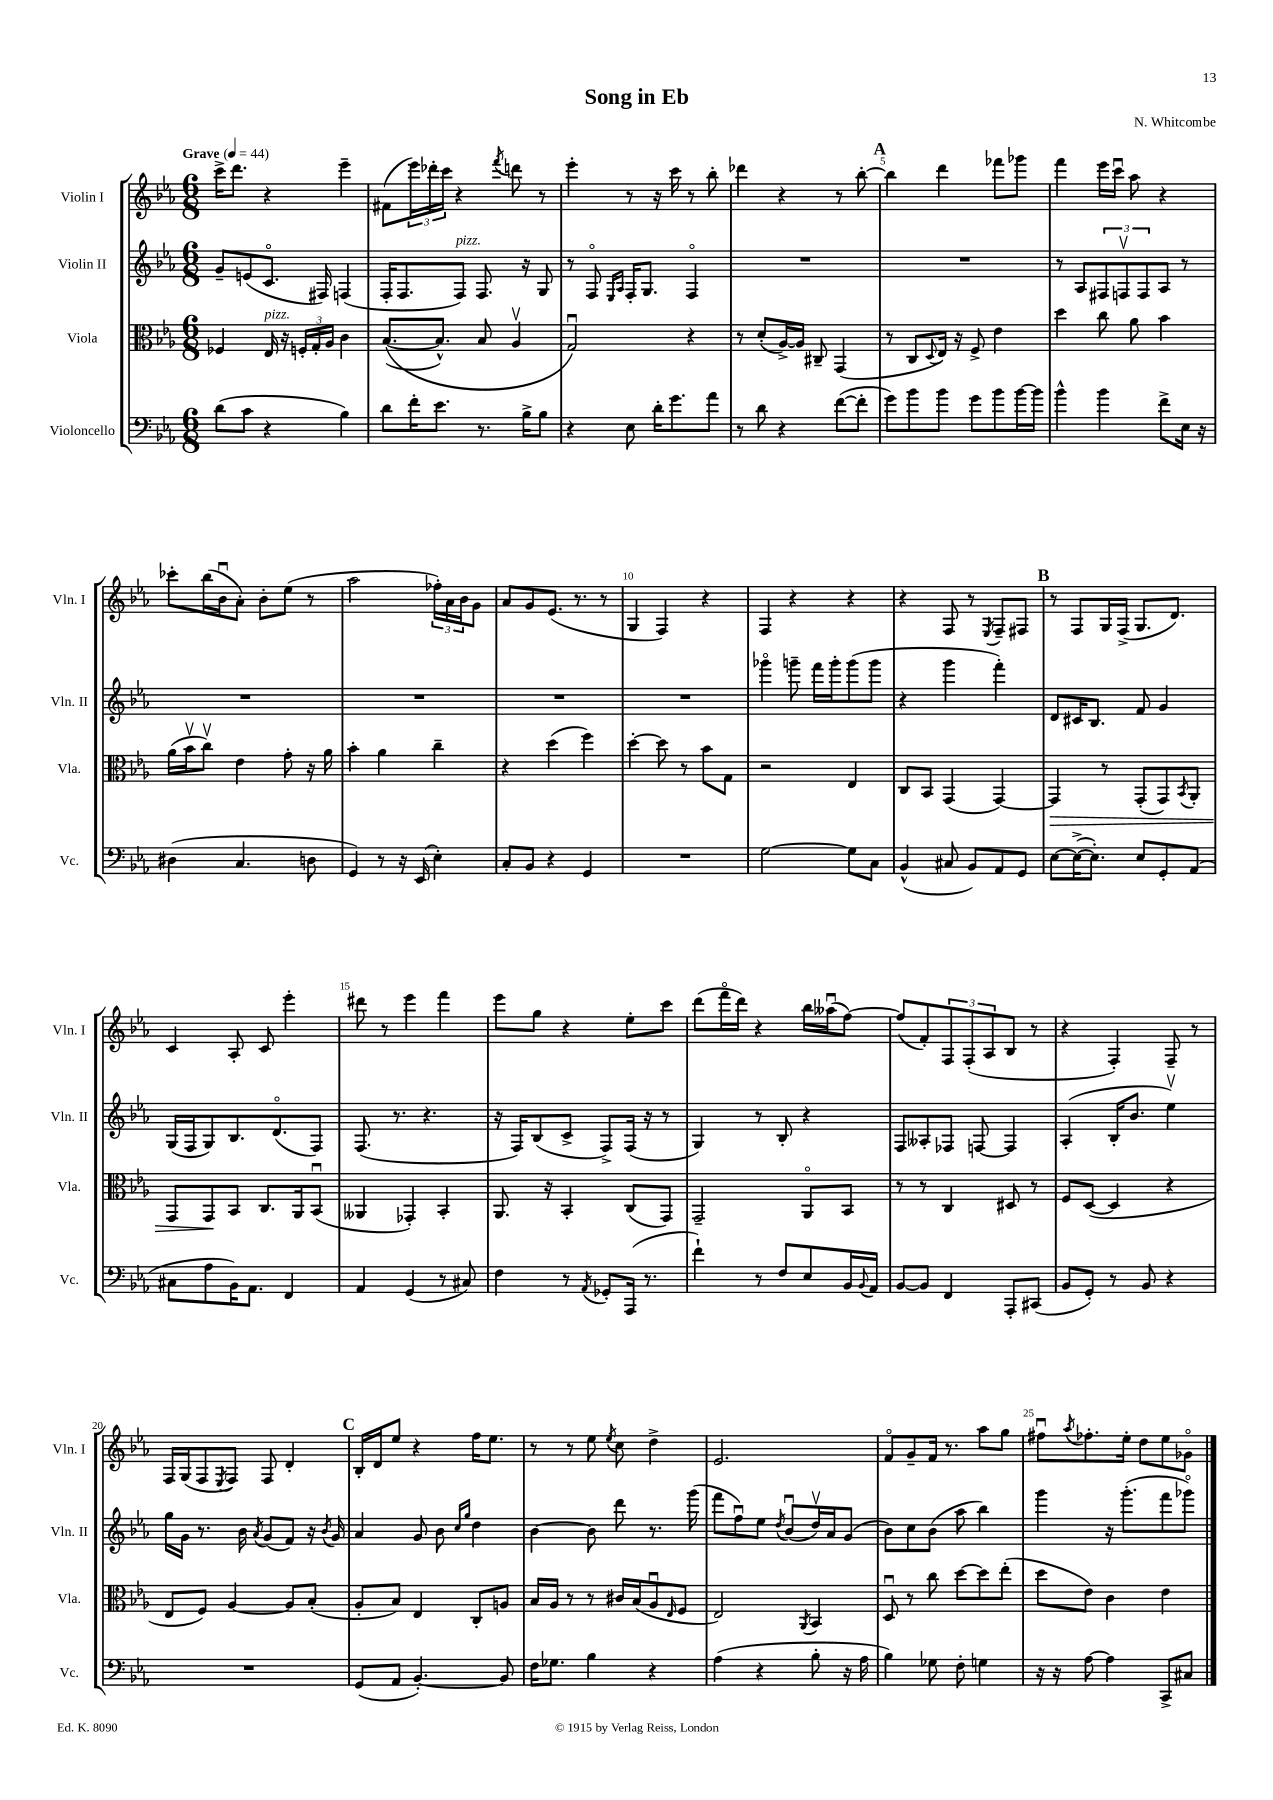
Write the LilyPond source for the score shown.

\header { title = "Song in Eb" composer = "N. Whitcombe" }
<<
\new StaffGroup <<
\new Staff = "s0" \with { instrumentName = "Violin I" shortInstrumentName = "Vln. I" } {
    \clef treble \key ees \major \numericTimeSignature \time 6/8 \tempo "Grave" 4 = 44
    c'''16-> d'''8. r4 ees'''4-- |
    fis'8( \tuplet 3/2 { ees'''16) des'''16-. c'''16 } r4 \acciaccatura { f'''8 } d'''8 r8 |
    ees'''4-. r8 r16 c'''16 r8 bes''8-. |
    des'''4 r4 r8 bes''8~-. |
    \mark \markup { \bold "A" } bes''4 d'''4 fes'''8 ges'''8 |
    f'''4 ees'''16 c'''16\downbow aes''8 r4 |
    ces'''8-. bes''16( bes'16\downbow aes'8-.) bes'8-. ees''8( r8 |
    aes''2 \tuplet 3/2 { fes''16-.) aes'16 bes'16 } g'8 |
    aes'8 g'8 ees'8.( r8. r8 |
    g4 f4) r4 |
    f4 r4 r4 |
    r4 f8 r8 \acciaccatura { ees8 } f8-- fis8 |
    \mark \markup { \bold "B" } r8 f8 g16 f16->( g8. d'8.) |
    c'4 aes8-. c'8 ees'''4-. |
    dis'''8 r8 ees'''4 f'''4 |
    ees'''8 g''8 r4 ees''8-. c'''8 |
    d'''8( f'''16\flageolet d'''16) r4 bes''16 aeses''16\downbow( f''8~) |
    f''8( f'8-.) \tuplet 3/2 { f8 f8-.( aes8 } bes8 r8 |
    r4 f4-.) f8-- r8 |
    f16 g16( f8 \acciaccatura { ees8 } f8) f8 d'4-. |
    \mark \markup { \bold "C" } bes16-. d'16 ees''8 r4 f''16 ees''8. |
    r8 r8 ees''8 \acciaccatura { ees''8 } c''8 d''4-> |
    ees'2. |
    f'8\flageolet g'8-- f'16 r8. aes''8 g''8 |
    fis''8\downbow \acciaccatura { aes''8 } fes''8.-. ees''16-. d''8 ees''8 ges'8\flageolet \bar "|." |
}
\new Staff = "s1" \with { instrumentName = "Violin II" shortInstrumentName = "Vln. II" } {
    \clef treble \key ees \major \numericTimeSignature \time 6/8
    g'8-- e'8( c'8.\flageolet fis16) f4( |
    f16-. f8. f8^\markup { \italic "pizz." }) f8. r16 g8 |
    r8 f8\flageolet \grace { ees16 aes16 } f16-. g8. f4\flageolet |
    R2. |
    \mark \markup { \bold "A" } R2. |
    r8 aes8 \tuplet 3/2 { fis8 f8\upbow f8 } aes8 r8 |
    R2. |
    R2. |
    R2. |
    R2. |
    ges'''4\flageolet g'''8-- f'''16 g'''16-. g'''8( g'''8 |
    r4 g'''4 f'''4-.) |
    \mark \markup { \bold "B" } d'8 cis'16 bes8. f'8 g'4 |
    g16( f16 g8) bes8. d'8.\flageolet( f8) |
    f8.( r8. r4. |
    r16 f16) bes8( c'8-> f8->) f16( r16 r8 |
    g4) r8 bes8-. r4 |
    f8 aeses8-. fes8 f8~ f4 |
    aes4-.( bes16-. bes'8. ees''4\upbow) |
    g''16 g'16 r8. bes'16 \acciaccatura { aes'8 } g'8( f'8) r16 \acciaccatura { bes'8 } g'16 |
    \mark \markup { \bold "C" } aes'4 g'8 bes'8 \grace { c''16 g''16 } d''4 |
    bes'4~ bes'8 d'''8 r8. g'''16( |
    f'''8 f''8\downbow) ees''8 \acciaccatura { d''8 } bes'8\downbow( d''16\upbow) aes'16 g'8( |
    bes'8) c''8 bes'8( aes''8 bes''4) |
    g'''4 r16 g'''8.-.( f'''8 ges'''8\flageolet) \bar "|." |
}
\new Staff = "s2" \with { instrumentName = "Viola" shortInstrumentName = "Vla." } {
    \clef alto \key ees \major \numericTimeSignature \time 6/8
    fes4 ees16^\markup { \italic "pizz." } r16 \tuplet 3/2 { f16-. g16-. aes16 } c'4 |
    bes8.~(\( bes8.-^) bes8 aes4\upbow |
    g2\downbow\) r4 |
    r8 d'8-.( aes16~->) aes16 cis8-- g,4( |
    \mark \markup { \bold "A" } r8 c8 \appoggiatura { d8 } ees16) r16 f8-> ees'4 |
    d''4 c''8 aes'8 bes'4 |
    aes'16( bes'16\upbow c''8\upbow) ees'4 g'8-. r16 aes'16 |
    bes'4-. aes'4 c''4-- |
    r4 d''4( f''4) |
    d''4~-. d''8 r8 bes'8 g8 |
    r2 ees4 |
    c8 bes,8 g,4( g,4~) |
    \mark \markup { \bold "B" } g,4\> r8 g,8-.( g,8) \acciaccatura { bes,8 } aes,8-. |
    g,8 g,8\! bes,8 c8. aes,16 bes,8\downbow( |
    aeses,4 ges,4-.) bes,4-. |
    aes,8. r16 bes,4-. c8( g,8) |
    g,2-- aes,8\flageolet bes,8 |
    r8 r8 c4 dis8 r8 |
    f8 d8~( d4 r4 |
    ees8 f8) aes4~ aes8 bes8-.( |
    \mark \markup { \bold "C" } aes8-. bes8) ees4 c8-. a8 |
    bes16 aes16 r8 r8 cis'16 bes16( aes8\downbow \grace { ees16 } f8 |
    ees2) \acciaccatura { aes,8 } bes,4 |
    d8\downbow r8 c''8 d''8~ d''8 ees''8-.( |
    d''8 ees'8) c'4 ees'4 \bar "|." |
}
\new Staff = "s3" \with { instrumentName = "Violoncello" shortInstrumentName = "Vc." } {
    \clef bass \key ees \major \numericTimeSignature \time 6/8
    d'8( c'8 r4 bes4) |
    d'8 f'16-. ees'8. r8. bes16-> bes8 |
    r4 ees8 d'16-. g'8. aes'8 |
    r8 d'8 r4 f'8~( f'8-. |
    \mark \markup { \bold "A" } g'8) bes'8 bes'8 g'8 bes'8 bes'16~ bes'16 |
    bes'4-^ bes'4 f'8-> ees16 r16 |
    dis4( c4. d8 |
    g,4) r8 r16 ees,16( ees4-.) |
    c8-. bes,8 r4 g,4 |
    R2. |
    g2~ g8 c8 |
    bes,4-^( cis8 bes,8) aes,8 g,8 |
    \mark \markup { \bold "B" } ees8~ ees16~->( ees8.-.) ees8 g,8-. aes,8( |
    cis8 aes8 bes,16) aes,8. f,4 |
    aes,4 g,4( r8 cis8) |
    f4 r8 \acciaccatura { aes,8 } ges,8-. aes,,16( r8. |
    f'4-!) r8 f8 ees8 bes,16 \appoggiatura { bes,8 } aes,16 |
    bes,8~ bes,8 f,4 aes,,8-. cis,8( |
    bes,8 g,8-.) r8 bes,8 r4 |
    R2. |
    \mark \markup { \bold "C" } g,8( aes,8 bes,4.~-.) bes,8 |
    f16 ges8. bes4 r4 |
    aes4( r4 bes8-. r16 aes16 |
    bes4) ges8 f8-. g4 |
    r16 r16 aes8~ aes4 c,8-> cis8 \bar "|." |
}
>>
>>
\layout { \context { \Score \override BarNumber.break-visibility = ##(#f #t #t) barNumberVisibility = #(every-nth-bar-number-visible 5) } }
